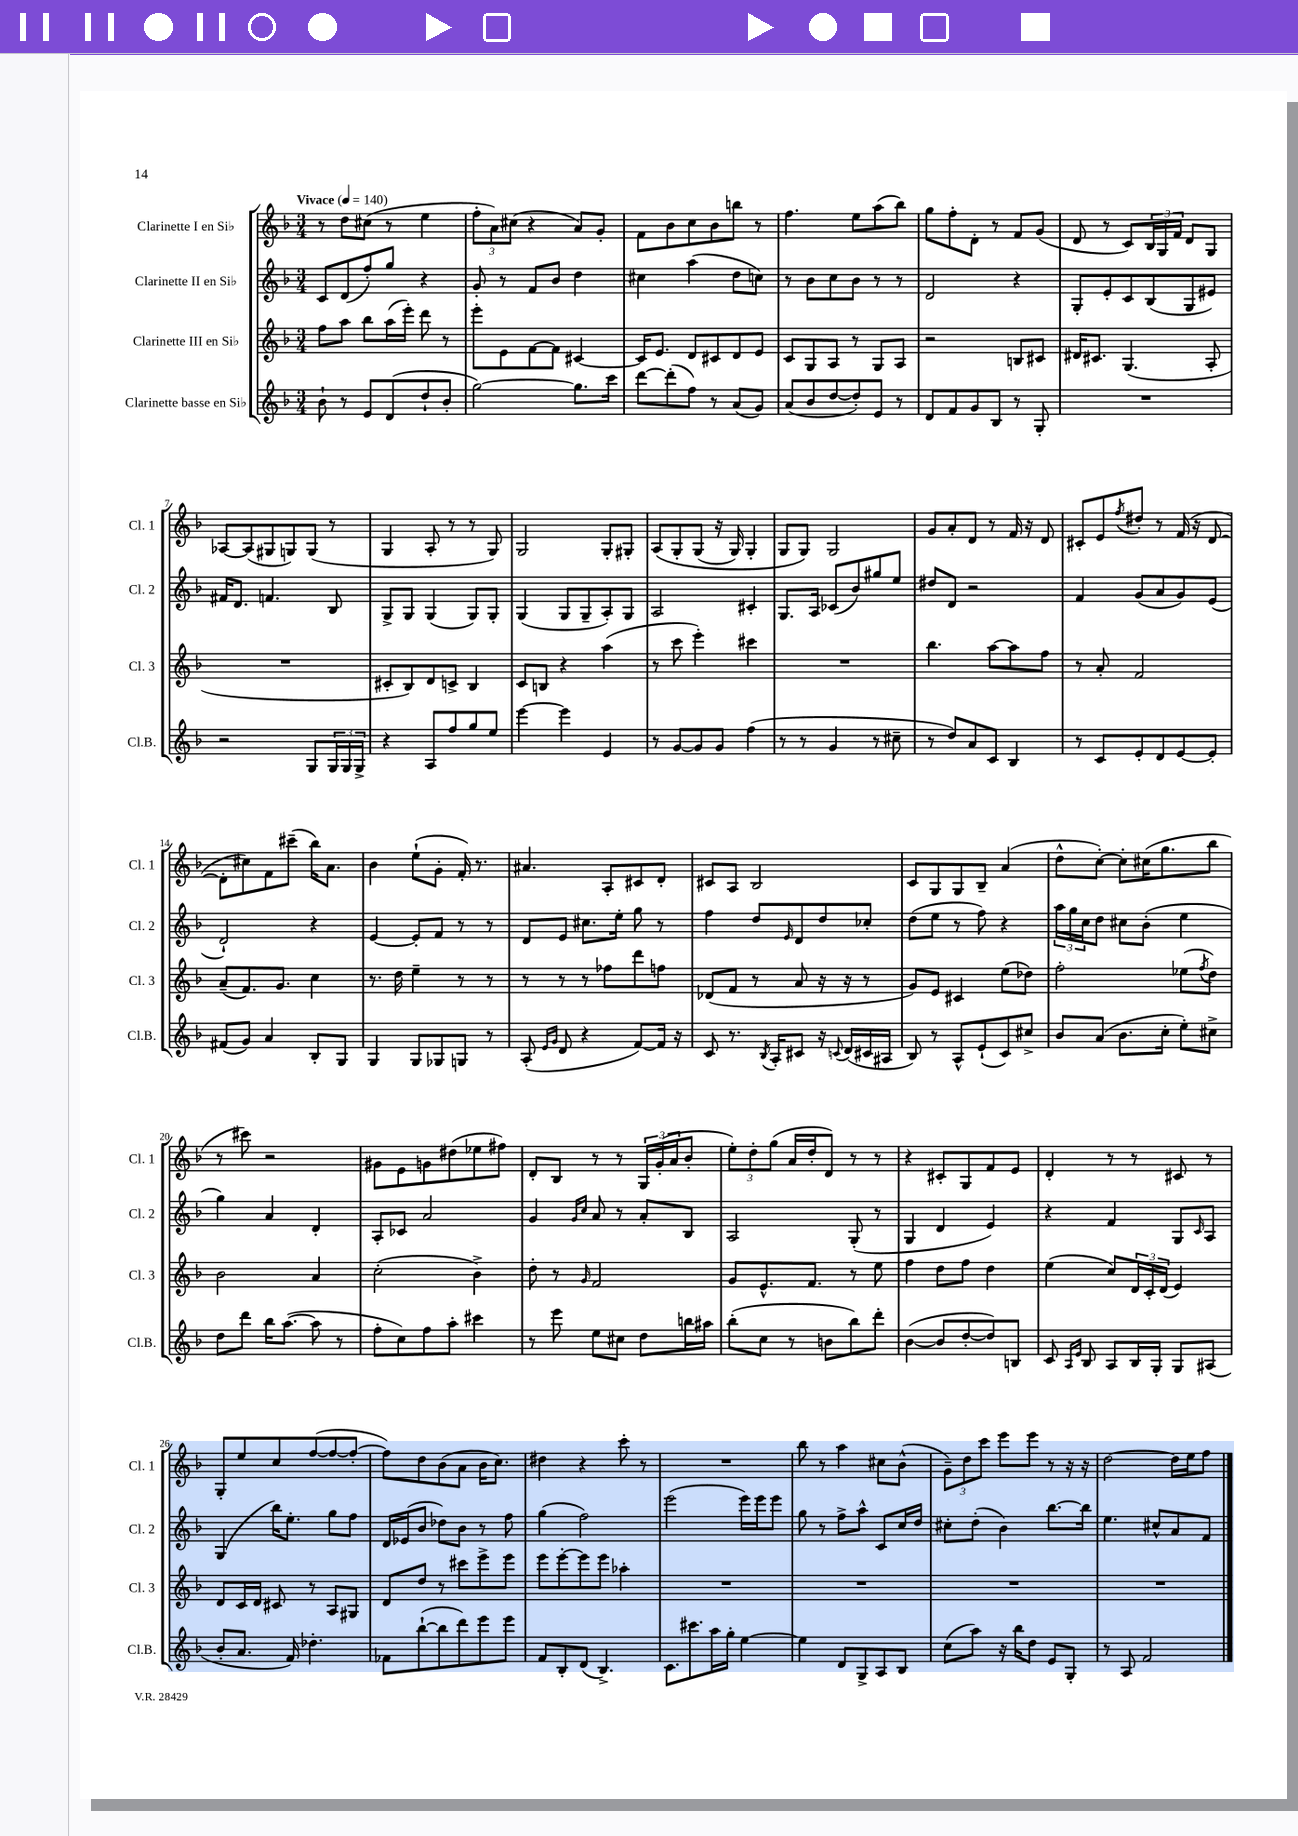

**kern	**kern	**kern	**kern
*staff4	*staff3	*staff2	*staff1
*clefG2	*clefG2	*clefG2	*clefG2
*k[b-]	*k[b-]	*k[b-]	*k[b-]
*M3/4	*M3/4	*M3/4	*M3/4
*MM140	*MM140	*MM140	*MM140
8b-`	8ff	8c	8r
8r	8aa	(8d	8dd
8e	8bb-	8ff')	(8cc#
(8d	(16aa	8gg	8r
.	16eee')	.	.
8dd`	8ddd	4r	4ee
8b-'	8r	.	.
=	=	=	=
[2gg)	8eee'	8g'	12ff'
.	.	.	12a)
.	8e	8r	.
.	.	.	(12cc#
.	[8f	8f	4r
.	8f]	8b-	.
8.gg]	[4c#	4dd	8a)
.	.	.	8g'
16ccc	.	.	.
=	=	=	=
[8ddd	16c#]	4cc#	8f
.	8.e	.	.
(8ddd']	.	.	8b-
8ff)	8d	(4aa	8cc
8r	8c#	.	8b-
(8a	8d	8dd	8bb
8g)	8e	8cc)	8r
=	=	=	=
(8a	8c	8r	4.ff
8b-	8G	8b-	.
[8dd	8A	8cc	.
8dd'])	8r	8b-	8ee
8e	8G	8r	(8aa
8r	8A	8r	8bb-)
=	=	=	=
8d	2r	2d	8gg
8f	.	.	8ff'
8g	.	.	8d'
8B-	.	.	8r
8r	8B	4r	8f
8G'	8c#	.	(8g
=	=	=	=
2.r	16d#	8G'	8d
.	8.c#	.	.
.	.	8e'	8r
.	(4.G	8c	8c)
.	.	(8B-	24B-
.	.	.	24G
.	.	.	24f
.	.	8G	8d
.	8A'	8e#)	8G
=	=	=	=
2r	2.r	16f#	[8A-
.	.	8.d	.
.	.	.	(8A-]
.	.	4.f	8G#
.	.	.	8G)
8G	.	.	(8G
24G	.	8B-	8r
24G	.	.	.
24G^	.	.	.
=	=	=	=
4r	8c#'	8G^	4G
.	8B-)	8G	.
8A	8d	(4G	8A'
8ff	8c^	.	8r
8gg	4B-	8G)	8r
8ee	.	8G'	8G)
=	=	=	=
[4eee	8c	(4G	2G
.	8B	.	.
4eee]	4r	8G	.
.	.	8G~	.
4e	(4aa	8A')	8G'
.	.	8G	8G#'
=	=	=	=
8r	8r	2A	&(8A
[8g	8ccc	.	8G'
8g]	4eee')	.	(8G
8g	.	.	16r
.	.	.	16G)
(4ff	4ccc#	4c#'	4G'
=	=	=	=
8r	2.r	8.G	8G
8r	.	.	8G&)
.	.	16A	.
4g	.	(8c-	2G
.	.	8b-)	.
8r	.	8gg#	.
8cc#~	.	8ee	.
=	=	=	=
8r	4.bb-	8dd#	8g
8dd)	.	8d	8a'
8a	.	2r	8d
8c	[8aa	.	8r
4B-	8aa]	.	16f
.	.	.	16r
.	8ff	.	8d
=	=	=	=
8r	8r	4f	8c#'
8c	8a'	.	8e
.	.	.	8qff
8e'	2f	(8g	8dd#'
8d	.	8a	8r
[8e	.	8g)	(16f
.	.	.	16r
8e']	.	(8e	[8d
=	=	=	=
(8f#	(8a~	2d`)	8d']
8g)	8.f)	.	8cc#)
4a	.	.	8f
.	8.g	.	.
.	.	.	(8ccc#~
8B-'	4cc	4r	16bb-)
.	.	.	8.a
8G	.	.	.
=	=	=	=
4G	8.r	[4e	4b-
.	16dd	.	.
8G	4ee~	8e']	(8ee`
8G-	.	8f	8g'
8G	8r	8r	16f')
.	.	.	8.r
8r	8r	8r	.
=	=	=	=
(8A'	8r	8d	4.a#
16qqe	.	.	.
16qqg	.	.	.
8d	8r	8e	.
4r	8r	8.cc#	.
.	8ff-	.	8A'
.	.	16ee'	.
[8f)	8ddd	8gg	8c#
16f]	8ff	8r	8d'
16r	.	.	.
=	=	=	=
8c	(8d-	4ff	8c#
8.r	8f	.	8A
.	8r	8dd	2B-
8qB-	.	.	.
16A'	.	.	.
.	.	16qqe	.
8c#	8a	8d	.
16r	16r	8dd	.
8qqc	.	.	.
(16d	16r	.	.
16c#	8r	8cc-'	.
16A#	.	.	.
=	=	=	=
8B-)	8g)	(8dd	8c
8r	8e	8ee	8G
8A^^	4c#	8r	8G
(8e`	.	8ff)	8B-~
8c)	(8ee	4r	(4a
8cc#^	8dd-)	.	.
=	=	=	=
8b-	2ff'	24aa	8dd^^
.	.	24gg	.
.	.	24cc	.
(8a	.	8dd	[8cc')
8.b-	.	8cc#	8cc']
.	.	(8b-'	(16cc#
16cc'	.	.	8.gg
8ee')	(8ee-	4ee	.
.	8qff	.	.
8cc#^	8dd)	.	8bb-
=	=	=	=
8dd	2b-	4gg)	8r
8ddd	.	.	8ccc#)
16bb-	.	4a	2r
([8.aa	.	.	.
8aa]	4a	4d'	.
8r	.	.	.
=	=	=	=
8ff'	(2cc'	8A'	8g#
8cc)	.	8c-	8e
8ff	.	2a	8g
8aa'	.	.	(8dd#
4ccc#	4b-^)	.	8ee-
.	.	.	8ff#)
=	=	=	=
8r	8dd'	4g	8d'
8eee	8r	.	8B-
.	.	16qqg	.
.	16qqg	16qqcc	.
8ee	2f	8a	8r
8cc#	.	8r	8r
8dd	.	8a'	24G
.	.	.	(24g'
.	.	.	24a
16bb	.	8B-	8b-'
16aa#	.	.	.
=	=	=	=
(8bb-'	8g	2A	12ee')
.	.	.	12dd'
8cc	8.e^^	.	.
.	.	.	(12gg
8r	.	.	16a
.	8.f	.	16dd'
8b	.	.	8d)
8bb-)	8r	(8G'	8r
8ddd'	8ee	8r	8r
=	=	=	=
([4b-	4ff	4G	4r
8b-]	8dd	4d	8c#'
[8dd'	8ff	.	8G
8dd])	4dd	4e)	8f
8B	.	.	8e
=	=	=	=
8c	(4ee	4r	4d'
16qqA	.	.	.
16qqe	.	.	.
8B-	.	.	.
8A	8cc)	4f	8r
16B-	24d	.	8r
.	24c'	.	.
16G'	.	.	.
.	(24d	.	.
8G	4e)	8G	8c#
.	.	16qqc	.
(8A#	.	8A	8r
=	=	=	=
8b-'	8d	(4G	8G'
8.a	16c	.	8ee
.	16d	.	.
.	8c#	16bb-)	8cc
16f)	.	8.ee'	.
4.dd-'	8r	.	([8ff
.	8A	8gg	8ff_
.	8G#	8ff	8ff'_
=	=	=	=
8f-	8d	16d	8ff])
.	.	(16e-	.
([8bb-`	8dd	8b-	8dd
8bb-]	8r	8dd-)	(8b-
8ddd)	8ccc#	8b-	8a
8eee	8eee^	8r	16b-
.	.	.	8.cc)
8eee	8eee	8ff	.
=	=	=	=
8f	8eee	(4gg	4dd#
8B-'	[8eee'	.	.
(8d	8eee]	2ff)	4r
4.B-^)	8eee	.	.
.	4aa-'	.	8ccc'
.	.	.	8r
=	=	=	=
8.c	2.r	(2eee	2.r
8.ccc#	.	.	.
16aa	.	.	.
16gg'	.	.	.
[4ee	.	16eee)	.
.	.	16eee	.
.	.	8eee	.
=	=	=	=
4ee]	2.r	8gg	8bb-
.	.	8r	8r
8d	.	8ff^	4aa
8G^	.	8aa^^	.
8A	.	8c	8cc#
8B-	.	16cc	(8b-^^
.	.	16dd	.
=	=	=	=
(8cc	2.r	8cc#'	12g~)
.	.	.	12dd
8aa)	.	(8dd'	.
.	.	.	12ccc
16r	.	4b-)	8eee
16bb-	.	.	.
8dd	.	.	8eee
8e	.	[8.bb-	8r
8G'	.	.	16r
.	.	16bb-]	16r
=	=	=	=
8r	2.r	4.ee	[2dd
8A	.	.	.
2f	.	.	.
.	.	8cc#^^	.
.	.	8a	16dd]
.	.	.	16ee
.	.	8f	8ff
==	==	==	==
*-	*-	*-	*-
